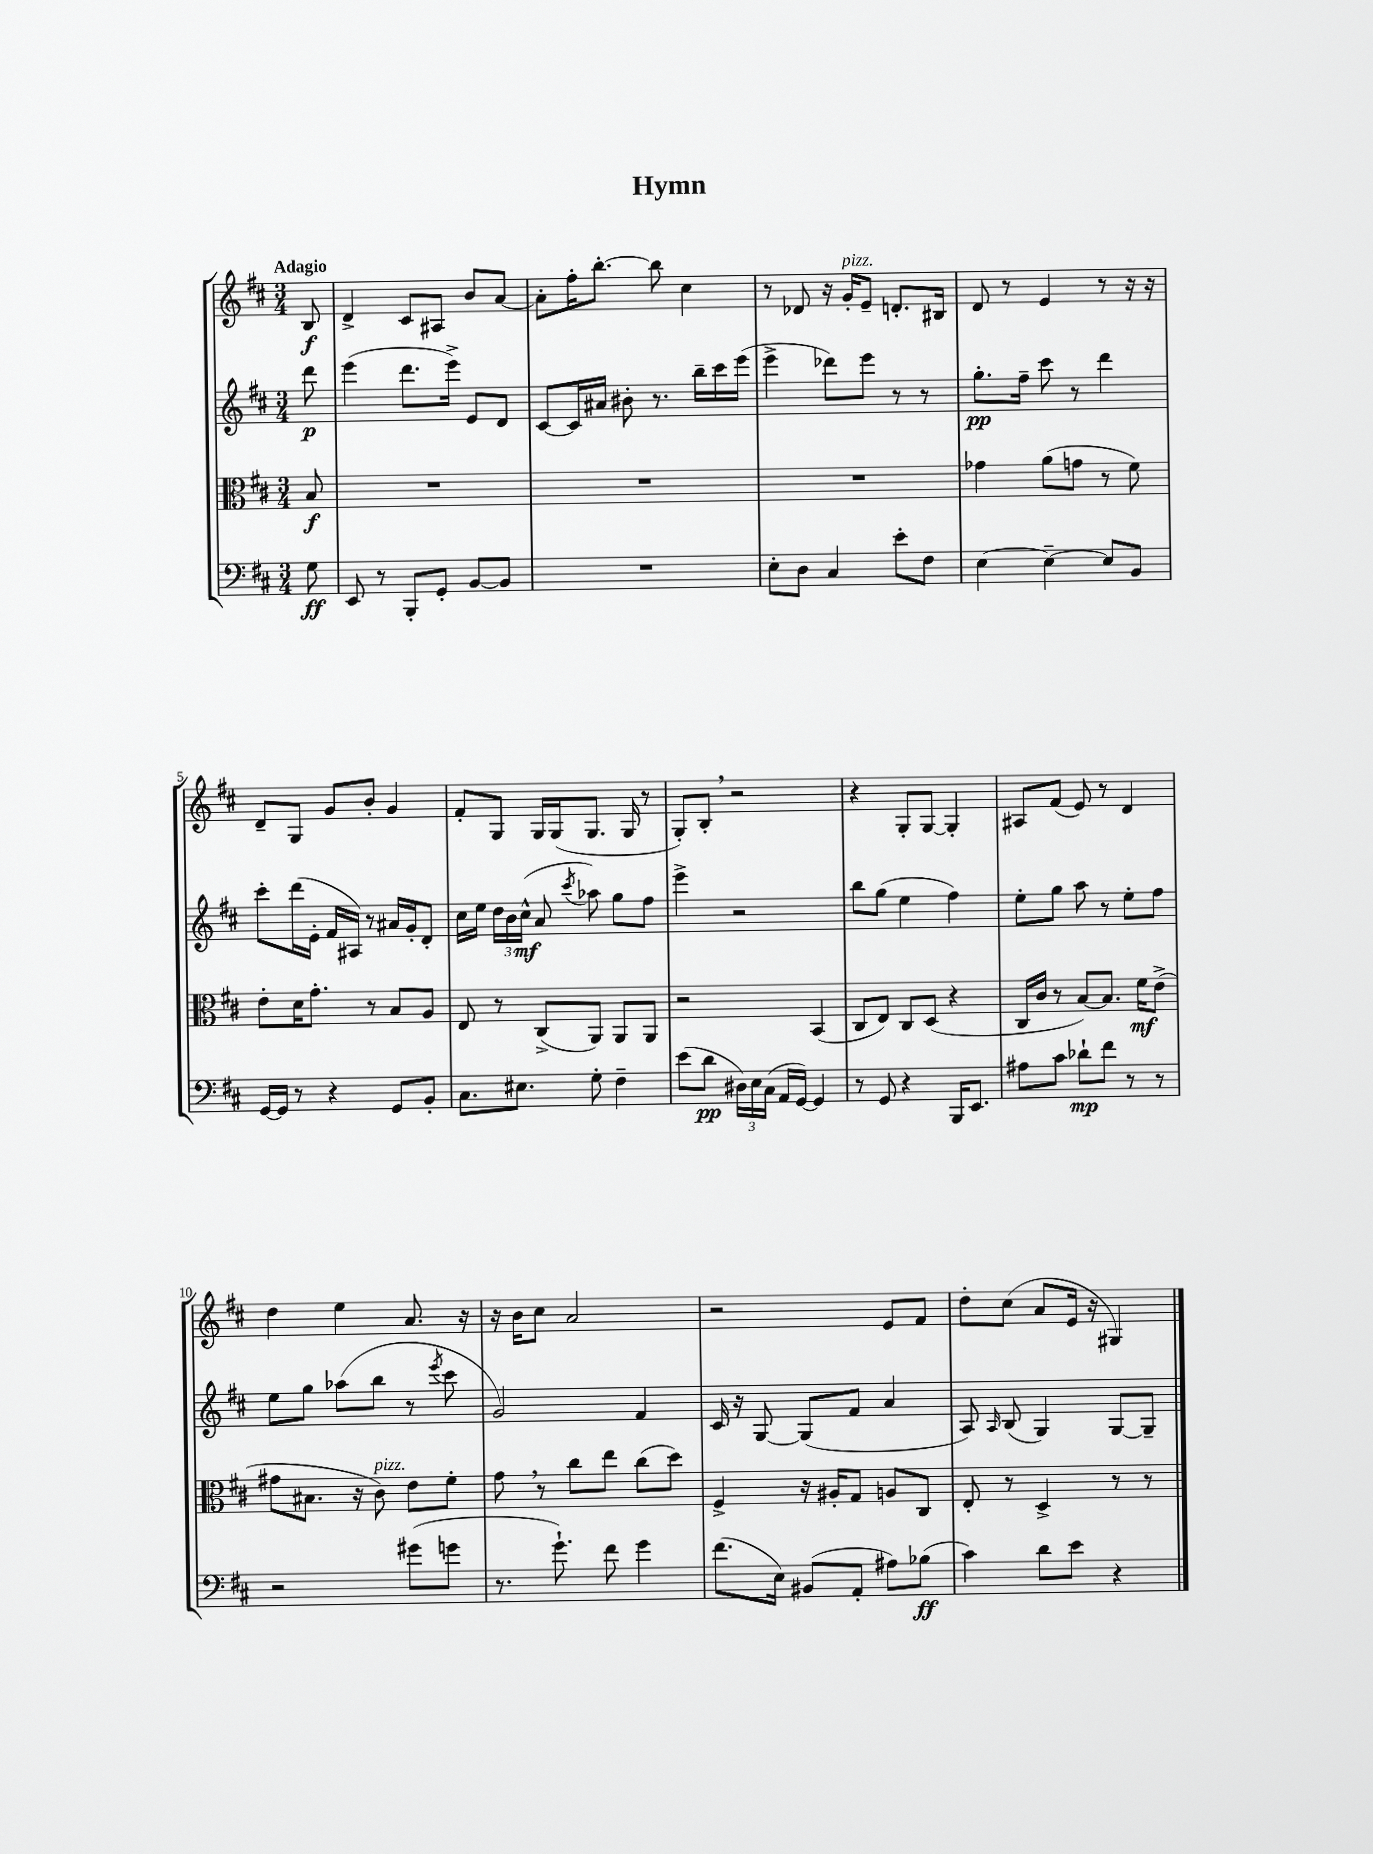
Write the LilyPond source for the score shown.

\header { title = "Hymn" }
<<
\new StaffGroup <<
\new Staff = "s0" {
    \clef treble \key d \major \numericTimeSignature \time 3/4 \partial 8 \tempo "Adagio"
    \autoBeamOff b8\f |
    d'4-> cis'8[ ais8] b'8[ a'8]~ |
    a'8[-. fis''16-. b''8.]~-. b''8 cis''4 |
    r8 des'8 r16 g'16[-.^\markup { \italic "pizz." } e'8]-- d'8.[-. bis16] |
    d'8 r8 e'4 r8 r16 r16 |
    d'8[-- g8] g'8[ b'8]-. g'4 |
    fis'8[-. g8] g16[ g16( g8.] g16 r8 |
    g8[-.) b8]-. \breathe r2 |
    r4 g8[-. g8]~ g4-. |
    ais8[ fis'8]( e'8) r8 d'4 |
    d''4 e''4 a'8. r16 |
    r16 b'16[ cis''8] a'2 |
    r2 e'8[ fis'8] |
    d''8[-. cis''8]( a'8[ e'16] r16 gis4) \bar "|." |
}
\new Staff = "s1" {
    \clef treble \key d \major \numericTimeSignature \time 3/4 \partial 8
    \autoBeamOff d'''8\p |
    e'''4( d'''8.[ e'''16]->) e'8[ d'8] |
    cis'8[~ cis'16 ais'16] bis'8-. r8. b''16[-- cis'''16 e'''16]( |
    e'''4-> des'''8[) e'''8] r8 r8 |
    g''8.[-.\pp fis''16]-- cis'''8 r8 d'''4 |
    cis'''8[-. d'''16( e'16]-. fis'16[ ais16]) r8 ais'16[ g'16-. d'8]-. |
    cis''16[ e''16] \tuplet 3/2 { d''16[ b'16 cis''16]-^\mf( } a'8 \acciaccatura { cis'''8 } aes''8) g''8[ fis''8] |
    e'''4-> r2 |
    b''8[ g''8]( e''4 fis''4) |
    e''8[-. g''8] a''8 r8 e''8[-. fis''8] |
    e''8[ g''8] aes''8[( b''8] r8 \acciaccatura { e'''8 } cis'''8 |
    g'2) fis'4 |
    cis'16 r16 g8~ g8[( fis'8] a'4 |
    a8) \grace { a16 } b8( g4) g8[~ g8]-- \bar "|." |
}
\new Staff = "s2" {
    \clef alto \key d \major \numericTimeSignature \time 3/4 \partial 8
    \autoBeamOff b8\f |
    R2. |
    R2. |
    R2. |
    ges'4 a'8[( g'8] r8 fis'8) |
    e'8[-. d'16 g'8.]-. r8 b8[ a8] |
    e8 r8 cis8[->( a,8]) a,8[ a,8] |
    r2 b,4( |
    cis8[ e8]) cis8[ d8]( r4 |
    cis16[ cis'16] r8 b8[~) b8.] fis'16[\mf e'8]->( |
    gis'8[ bis8.] r16 cis'8^\markup { \italic "pizz." }) e'8[ fis'8]-. |
    g'8 \breathe r8 cis''8[ e''8] cis''8[( d''8]) |
    fis4-> r16 ais16[-. g8] a8[ cis8] |
    e8-. r8 d4-> r8 r8 \bar "|." |
}
\new Staff = "s3" {
    \clef bass \key d \major \numericTimeSignature \time 3/4 \partial 8
    \autoBeamOff g8\ff |
    e,8 r8 b,,8[-. g,8]-. b,8[~ b,8] |
    R2. |
    e8[-. d8] cis4 e'8[-. fis8] |
    e4~ e4~-- e8[ b,8] |
    g,16[~ g,16] r8 r4 g,8[ b,8]-. |
    cis8.[ eis8.] g8-. fis4-- |
    e'8[( d'8]\pp \tuplet 3/2 { dis16[) e16 cis16]( } a,16[ g,16]~) g,4 |
    r8 g,8 r4 b,,16[ e,8.] |
    ais8[ cis'8] des'8[-!\mp fis'8] r8 r8 |
    r2 gis'8[( g'8] |
    r8. g'8.-!) fis'8 g'4 |
    fis'8.[( e16]) bis,8[( a,8]-. ais8[) bes8]\ff( |
    cis'4) d'8[ e'8] r4 \bar "|." |
}
>>
>>
